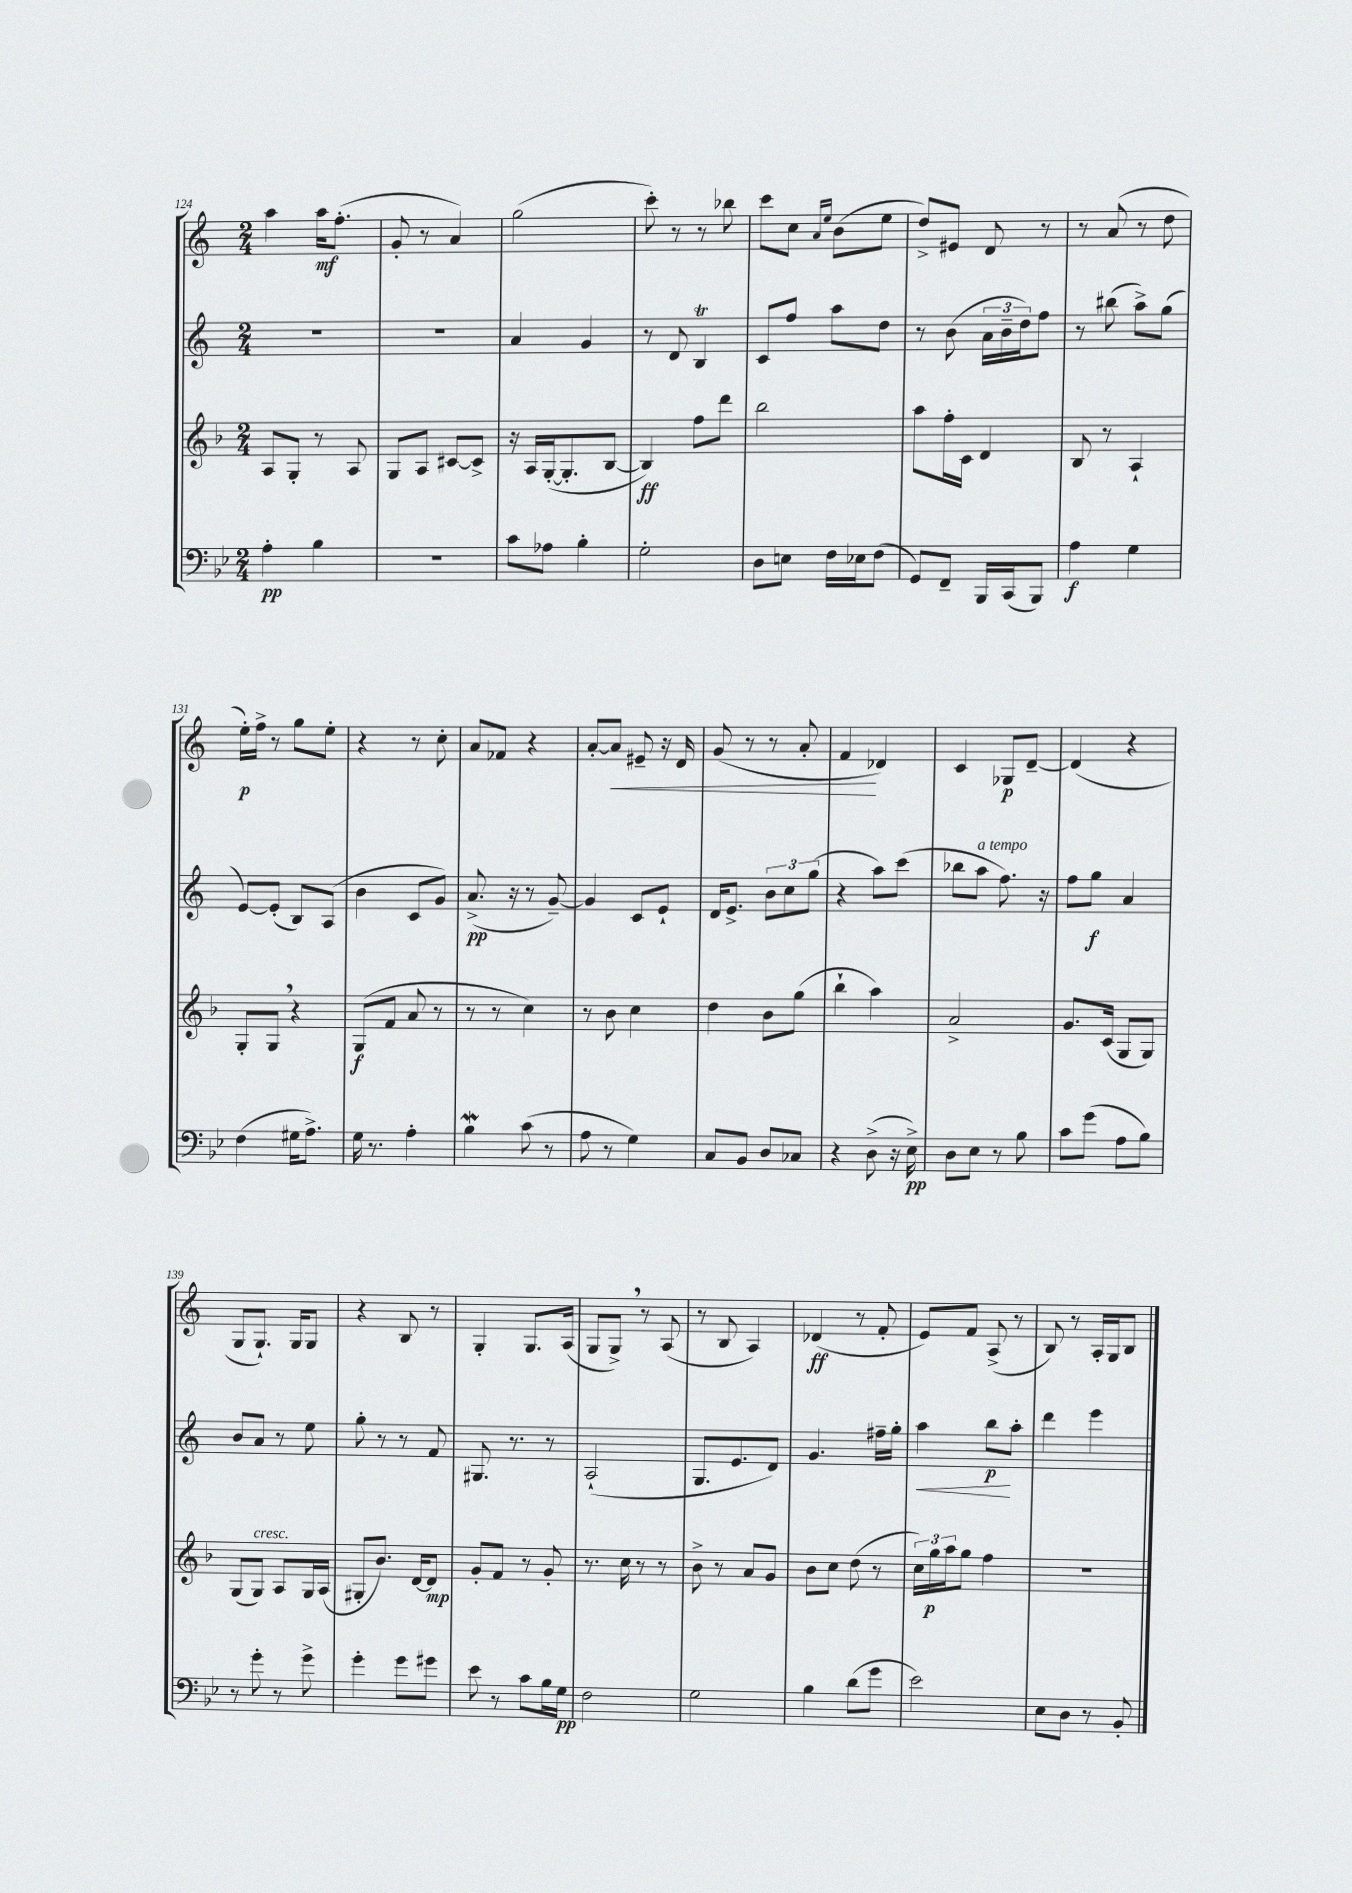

**kern	**dynam	**kern	**dynam	**kern	**dynam	**kern	**dynam
*part4	*part4	*part3	*part3	*part2	*part2	*part1	*part1
*staff4	*staff4	*staff3	*staff3	*staff2	*staff2	*staff1	*staff1
*clefF4	*	*clefG2	*	*clefG2	*	*clefG2	*
*k[b-e-]	*	*k[b-]	*	*k[]	*	*k[]	*
*M2/4	*	*M2/4	*	*M2/4	*	*M2/4	*
=124	=124	=124	=124	=124	=124	=124	=124
4A'\	pp	8A/L	.	2r	.	4aa\	.
.	.	8G'/J	.	.	.	.	.
4B-\	.	8r	.	.	.	16aa\KL	mf
.	.	.	.	.	.	(8.ff'\J	.
.	.	8A/	.	.	.	.	.
=125	=125	=125	=125	=125	=125	=125	=125
2r	.	8G/L	.	2r	.	8g'/	.
.	.	8A/J	.	.	.	8r	.
.	.	[8c#X/L	.	.	.	4a/)	.
.	.	8c#^/J]	.	.	.	.	.
=126	=126	=126	=126	=126	=126	=126	=126
8c\L	.	16r	.	4a/	.	(2gg\	.
.	.	16A/LL	.	.	.	.	.
8A-X\J	.	([16G'/J	.	.	.	.	.
.	.	8.G'/]	.	.	.	.	.
4B-'\	.	.	.	4g/	.	.	.
.	.	[8B-/J	.	.	.	.	.
=127	=127	=127	=127	=127	=127	=127	=127
2G'\	.	4B-/])	ff	8r	.	8ccc'\)	.
.	.	.	.	8d/	.	8r	.
.	.	8ff\L	.	4Bt/	.	8r	.
.	.	8ddd\J	.	.	.	8bb-X\	.
=128	=128	=128	=128	=128	=128	=128	=128
8D\L	.	2bb-\	.	8c/L	.	8ccc\L	.
8En\J	.	.	.	8ff/J	.	8cc\J	.
.	.	.	.	.	.	16qqa/LL	.
.	.	.	.	.	.	16qqee/JJ	.
16F\LL	.	.	.	8aa\L	.	(8b\L	.
16E-X\J	.	.	.	.	.	.	.
(8F\J	.	.	.	8dd\J	.	8ee\J	.
=129	=129	=129	=129	=129	=129	=129	=129
8GG/L)	.	8aa\L	.	8r	.	8dd^/L)	.
8FF~/J	.	16ff'\L	.	(8b\	.	8e#X/J	.
.	.	16c\JJ	.	.	.	.	.
16BBB-/LL	.	4d/	.	24a\LL	.	8d/	.
.	.	.	.	24b~\	.	.	.
(16CC/J	.	.	.	.	.	.	.
.	.	.	.	24dd\J)	.	.	.
8BBB-/J)	.	.	.	8ff\J	.	8r	.
=130	=130	=130	=130	=130	=130	=130	=130
4A\	f	8B-/	.	8r	.	8r	.
.	.	8r	.	(8bb#X\	.	(8a/	.
4G\	.	4A`/	.	8aa^\L)	.	8r	.
.	.	.	.	(8gg\J	.	8dd\	.
!!LO:LB:g=z
=131	=131	=131	=131	=131	=131	=131	=131
(4F\	.	8G'/L	.	[8e/L)	.	16ee'\LL)	p
.	.	.	.	.	.	16ff^\JJ	.
.	.	8G,/J	.	(8e'/J]	.	8r	.
16G#X\KL	.	4r	.	8B/L)	.	8gg\L	.
8.A^\J)	.	.	.	.	.	.	.
.	.	.	.	(8A/J	.	8ee'\J	.
=132	=132	=132	=132	=132	=132	=132	=132
16G\	.	(8G/L	f	4b\	.	4r	.
8.r	.	.	.	.	.	.	.
.	.	8f/J	.	.	.	.	.
4A'\	.	8a/	.	8c/L	.	8r	.
.	.	8r	.	8g/J)	.	8cc'\	.
=133	=133	=133	=133	=133	=133	=133	=133
4B-w\	.	8r	.	(8.a^/	pp	8a/L	.
.	.	8r	.	.	.	8f-X/J	.
.	.	.	.	16r	.	.	.
(8c\	.	4cc\)	.	8r	.	4r	.
8r	.	.	.	[8g~/)	.	.	.
=134	=134	=134	=134	=134	=134	=134	=134
8A\	.	8r	.	4g/]	.	[8a'/L	.
!	!	!	!	!	!	!	!LO:HP:b
8r	.	8b-\	.	.	.	8a/J]	<
4G\)	.	4cc\	.	8c/L	.	8e#X~/	.
.	.	.	.	8e`/J	.	16r	.
.	.	.	.	.	.	16d/	.
=135	=135	=135	=135	=135	=135	=135	=135
8C/L	.	4dd\	.	16d/KL	.	(8g/	.
.	.	.	.	8.e^/J	.	.	.
8BB-/J	.	.	.	.	.	8r	.
8D/L	.	8b-\L	.	12b\L	.	8r	.
.	.	.	.	12cc\	.	.	.
8C-X/J	.	(8gg\J	.	.	.	8a'/	.
.	.	.	.	(12gg\J	.	.	.
=136	=136	=136	=136	=136	=136	=136	=136
4r	.	4bb-`\	.	4r	.	4f/	.
(8D^\	.	4aa\)	.	8aa\L)	.	4d-X/)	[
16r	.	.	.	(8ccc\J	.	.	.
16E-^\)	pp	.	.	.	.	.	.
=137	=137	=137	=137	=137	=137	=137	=137
8D\L	.	2a^/	.	8bb-X\L	.	4c/	.
!	!	!	!	!LO:TX:a:i:t=a tempo	!	!	!
8E-\J	.	.	.	8aa\J	.	.	.
8r	.	.	.	8.ff\)	.	8G-X/L	p
8B-\	.	.	.	.	.	[8d~/J	.
.	.	.	.	16r	.	.	.
=138	=138	=138	=138	=138	=138	=138	=138
8c\L	.	8.g/L	.	8ff\L	.	(4d/]	.
(8g\J	.	.	.	8gg\J	f	.	.
.	.	(16c/Jk	.	.	.	.	.
8A\L	.	8G/L	.	4a/	.	4r	.
8B-\J)	.	8G/J)	.	.	.	.	.
!!LO:LB:g=z
=139	=139	=139	=139	=139	=139	=139	=139
8r	.	(8G/L	.	8b/L	.	8G/L	.
!	!	!LO:TX:a:i:t=cresc.	!	!	!	!	!
8g'\	.	8G/J)	.	8a/J	.	8.G`/J)	.
8r	.	8A/L	.	8r	.	.	.
.	.	.	.	.	.	16G/KL	.
8g^\	.	16G/L	.	8ee\	.	8G/J	.
.	.	(16A/JJ	.	.	.	.	.
=140	=140	=140	=140	=140	=140	=140	=140
4g'\	.	8G#X'/L	.	8gg'\	.	4r	.
.	.	8.b-/J)	.	8r	.	.	.
8g\L	.	.	.	8r	.	8B/	.
.	.	[16d/KL	.	.	.	.	.
8g#X\J	.	8d/J]	mp	8f/	.	8r	.
=141	=141	=141	=141	=141	=141	=141	=141
8e-\	.	8g'/L	.	8.G#X/	.	4G'/	.
8r	.	8f/J	.	.	.	.	.
.	.	.	.	8.r	.	.	.
8c\L	.	8r	.	.	.	8.G/L	.
16B-\L	.	8g'/	.	8r	.	.	.
16G\JJ	pp	.	.	.	.	(16A/Jk	.
=142	=142	=142	=142	=142	=142	=142	=142
2F\	.	8.r	.	(2A`/	.	8G/L	.
.	.	.	.	.	.	8G^,/J)	.
.	.	16cc\	.	.	.	.	.
.	.	8r	.	.	.	8r	.
.	.	8r	.	.	.	(8A/	.
=143	=143	=143	=143	=143	=143	=143	=143
2G\	.	8b-^\	.	8.G/L	.	8r	.
.	.	8r	.	.	.	8B/	.
.	.	.	.	8.e/	.	.	.
.	.	8a/L	.	.	.	4A/)	.
.	.	8g/J	.	8d/J)	.	.	.
=144	=144	=144	=144	=144	=144	=144	=144
4B-\	.	8b-\L	.	4.g/	.	(4d-X/	ff
.	.	8cc\J	.	.	.	.	.
(8d\L	.	(8dd\	.	.	.	8r	.
8g\J	.	8r	.	16ff#X~\LL	.	8f'/	.
.	.	.	.	16gg'\JJ	.	.	.
=145	=145	=145	=145	=145	=145	=145	=145
!	!	!	!	!	!LO:HP:b	!	!
2e-\)	.	24cc\LL)	.	4aa\	<	8e/L)	.
.	.	24gg\	p	.	.	.	.
.	.	24aa\J	.	.	.	.	.
.	.	8gg\J	.	.	.	8f/J	.
.	.	4ff\	.	8bb\L	p	(8A^/	.
.	.	.	.	8aa'\J	[	8r	.
=146	=146	=146	=146	=146	=146	=146	=146
8E-\L	.	2r	.	4ddd\	.	8B/)	.
8D\J	.	.	.	.	.	8r	.
8r	.	.	.	4eee\	.	16A'/LL	.
.	.	.	.	.	.	16G/J	.
8BB-'/	.	.	.	.	.	8B/J	.
==	==	==	==	==	==	==	==
*-	*-	*-	*-	*-	*-	*-	*-
